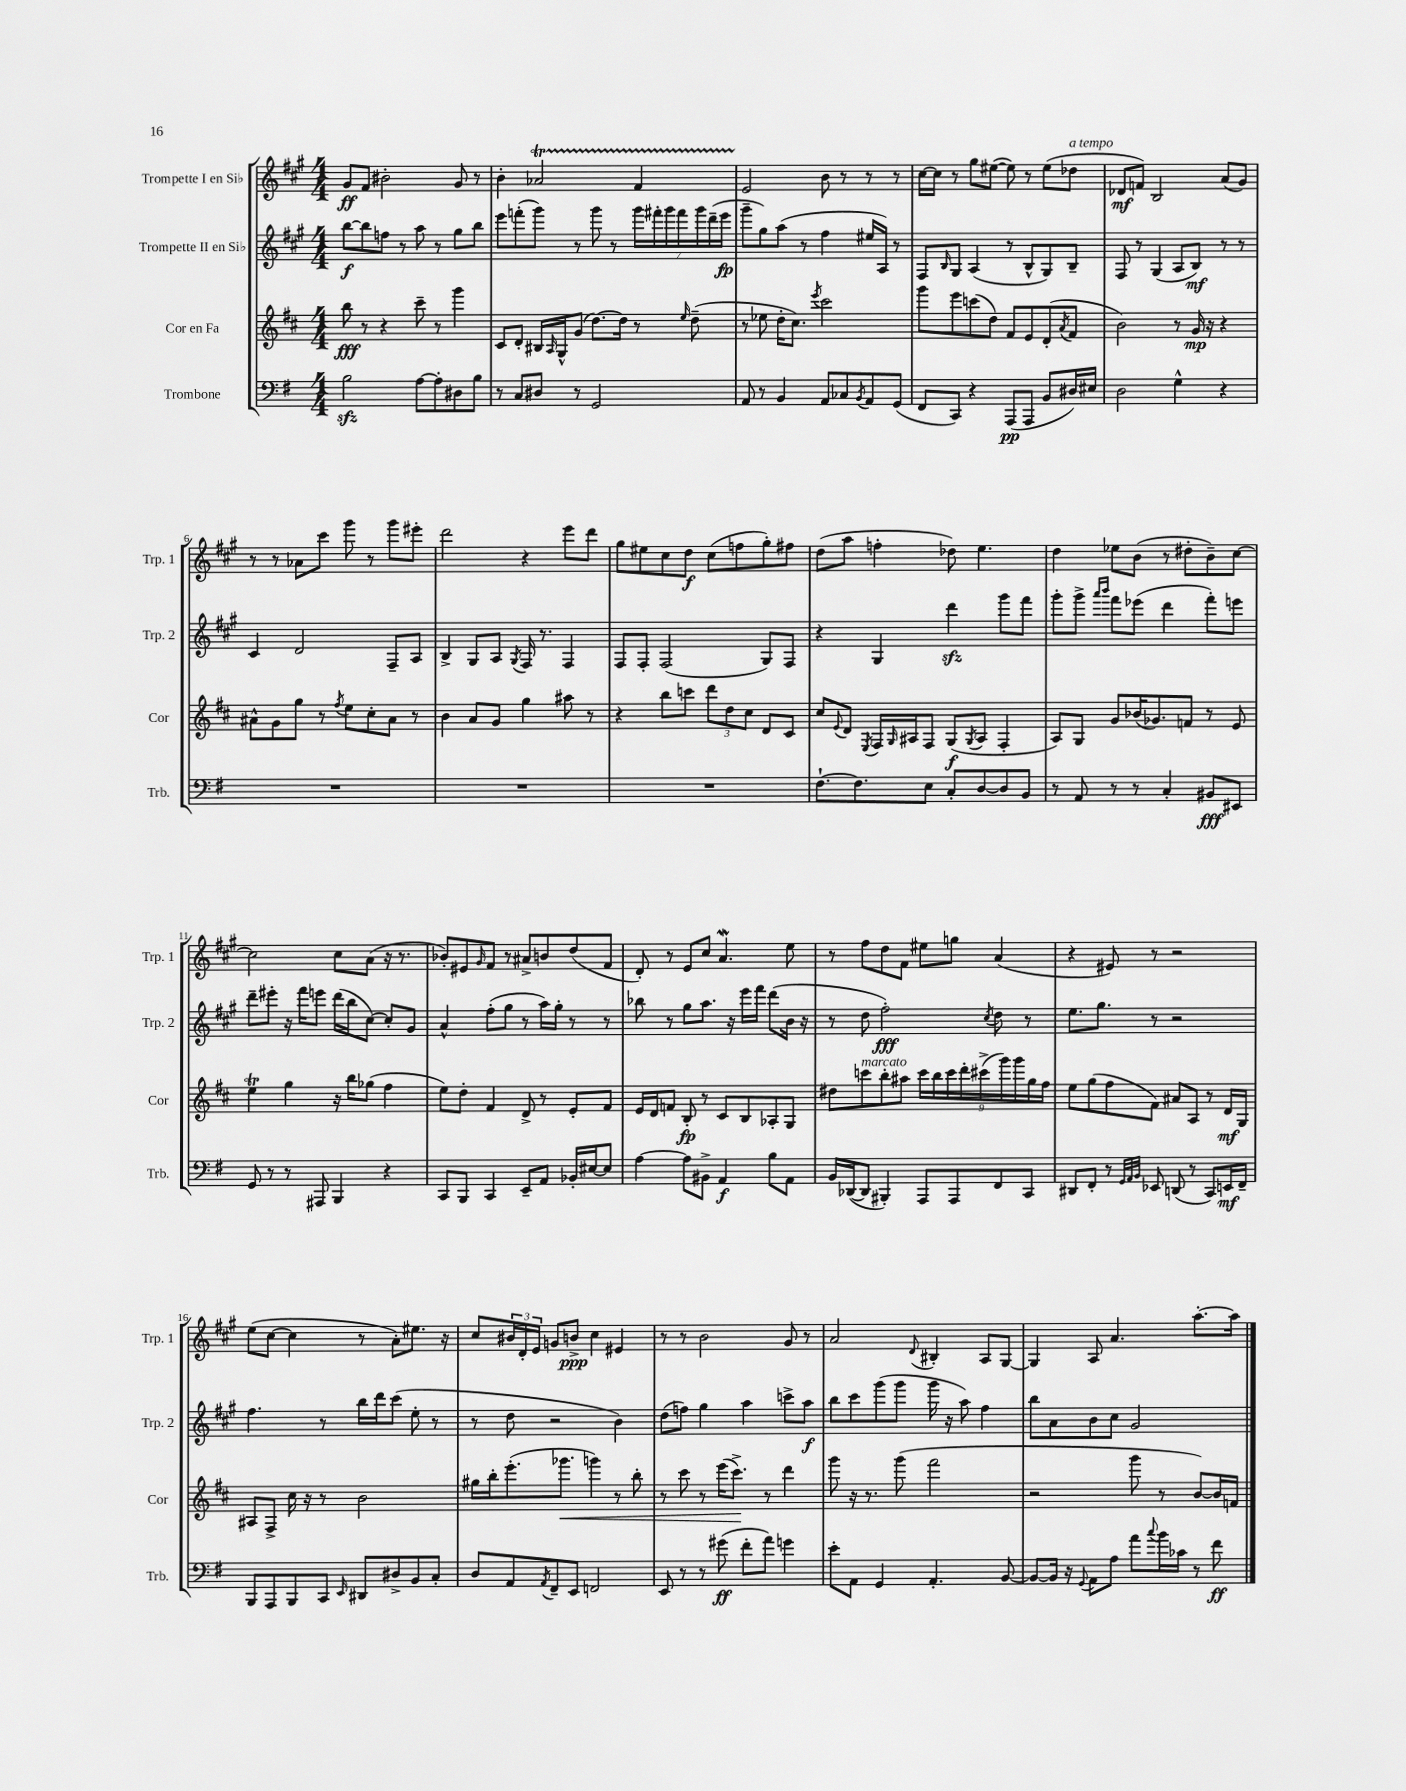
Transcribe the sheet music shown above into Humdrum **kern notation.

**kern	**kern	**kern	**kern
*staff4	*staff3	*staff2	*staff1
*clefF4	*clefG2	*clefG2	*clefG2
*k[f#]	*k[f#c#]	*k[f#c#g#]	*k[f#c#g#]
*M4/4	*M4/4	*M4/4	*M4/4
2B	8bb	[8bb	8g#
.	8r	8bb]	8f#
.	4r	8ff	2b#'
.	.	8r	.
[8A	8ccc#~	8aa	.
8A']	8r	8r	.
8D#	4ggg	8gg#	8g#
8B	.	8bb	8r
=	=	=	=
8r	8c#	8eee	4b'
8C	8d'	(8fff'	.
8D#	16B#	8ggg#)	2a-
.	16qqA	.	.
.	16G^^	.	.
8r	(8g	8r	.
2GG	[8.dd)	8ggg#	.
.	.	8r	.
.	16dd]	.	.
.	8r	28ggg#	4f#
.	.	28fff#'	.
.	.	28ggg#	.
.	.	28fff#	.
.	16qqee	.	.
.	(8dd~	.	.
.	.	28ggg#	.
.	.	(28ddd~	.
.	.	28eee	.
=	=	=	=
8AA	8r	8ggg#~	2e
8r	8ee-	8gg#)	.
4BB	16dd'	(8aa	.
.	8.cc#)	.	.
.	.	8r	.
.	8qeee	.	.
8AA	2ccc#	4ff#	8b
8C-	.	.	8r
8qBB	.	.	.
8AA	.	16ee#	8r
.	.	16A)	.
(8GG	.	8r	8r
=	=	=	=
8FF#	8ggg	8F#	[16cc#
.	.	.	16cc#]
.	.	16qqB	.
8CC)	8eee	8G#	8r
4r	(8ccc	(4A	8gg#
.	8dd)	.	([8ee#
(8AAA	8f#	8r	8ee#])
8AAA	8e	8B^^	8r
8BB	(8d'	8G#)	(8ee#
.	8qa	.	.
16D#)	8f#	8B~	8dd-
16E#	.	.	.
=	=	=	=
2D	2b)	8F#	8d-
.	.	8r	8f)
.	.	(4G#	2B
4G^^	8r	8A	.
.	16g	8B)	.
.	16r	.	.
4r	4r	8r	(8a
.	.	8r	8g#)
=	=	=	=
1r	8a#^^	4c#	8r
.	8g	.	8r
.	8gg	2d	8a-
.	8r	.	8ccc#
.	8qff#	.	.
.	8ee	.	8ggg#
.	8cc#'	.	8r
.	8a#	8F#~	8ggg#
.	8r	8A	8eee#'
=	=	=	=
1r	4b	4B^	2ddd
.	8a	8G#	.
.	8g	8A	.
.	.	8qG#	.
.	4gg	16F#	4r
.	.	8.r	.
.	8aa#	4F#	8eee
.	8r	.	8ddd
=	=	=	=
1r	4r	8F#	8gg#
.	.	8F#'	8ee#
.	8bb	(2F#	8cc#
.	8ccc	.	8dd
.	12ddd	.	(8cc#
.	12dd	.	.
.	.	.	8ff
.	12cc#	.	.
.	8d	8G#)	8gg#')
.	8c#	8F#	8ff#
=	=	=	=
[8.F#`	8cc#	4r	(8dd
.	8qqe	.	.
.	8d	.	8aa
8.F#]	.	.	.
.	8qE	.	.
.	16F#	4G#	4ff'
.	16qqG	.	.
.	16A#	.	.
8E	8F#	.	.
8C'	(8G	4ddd	8dd-)
.	8qG	.	.
[8D	8A#	.	4.ee
8D]	4F#'	8ggg#	.
8BB	.	8fff#	.
=	=	=	=
8r	8A)	8ggg#'	4dd
8AA	8G	8ggg#^	.
.	.	16qqaaa	.
.	.	16qqbbb	.
8r	8g	8fff#	8ee-
8r	(16b-	(8eee-	(8b
.	8.g-)	.	.
4C'	.	4ddd	8r
.	8f	.	8dd#'
8BB#	8r	8fff#')	8b~)
8EE#	8e	8eee	[8cc#
=	=	=	=
8GG	4ee	8ddd~	2cc#]
8r	.	8eee#'	.
8r	4gg	16r	.
.	.	16fff#	.
8AAA#	.	8eee	.
4BBB	16r	(16ddd	8cc#
.	16bb	16bb	.
.	(8gg-	[8cc#)	(8a
4r	4ff#	8cc#']	16r
.	.	.	8.r
.	.	8g#	.
=	=	=	=
8CC	8ee)	4a^^	8b-')
8BBB	8dd'	.	8e#
.	.	.	16qqg#
4CC	4f#	(8ff#'	8f#
.	.	8gg#	8r
8EE~	8d^	8r	8a#^
8AA	8r	16aa)	8b
.	.	16gg#'	.
16BB-'	8e'	8r	(8dd
[16E#	.	.	.
8E#]	8f#	8r	8f#
=	=	=	=
[4A	16e	8bb-	8d')
.	16d	.	.
.	8f	8r	8r
8A]	8B'	8gg#	8e
8BB#^	8r	8.aa	8cc#
4AA	8c#	.	4.a
.	.	16r	.
.	8B	16eee	.
.	.	16fff#	.
8B	8A-'	(8ddd	.
8AA	8G	16b	8ee
.	.	16r	.
=	=	=	=
16BB	8dd#	8r	8r
([16DD-	.	.	.
8DD-]	8ccc	8dd	8ff#
4BBB#')	8bb'	2ff#')	8dd
.	8aa#	.	8f#
8AAA	18ccc	.	8ee#
.	18bb	.	.
.	18ccc	.	.
8AAA	.	.	8gg
.	18ddd'	.	.
.	(18ccc#^	.	.
.	.	8qcc#	.
8FF#	.	8dd	(4a
.	18ggg)	.	.
.	18ggg	.	.
8CC	.	8r	.
.	18gg	.	.
.	18ff#	.	.
=	=	=	=
8DD#	8ee	8.ee	4r
8FF#'	(8gg	.	.
.	.	8.gg#	.
8r	8ff#	.	8e#)
32qqGG	.	.	.
32qqAA	.	.	.
32qqBB	.	.	.
8EE-	8f#)	8r	8r
(8DD	8a#	2r	2r
8r	8A	.	.
8CC)	8r	.	.
16EE	16d	.	.
16FF#~	16G	.	.
=	=	=	=
8BBB	8A#	4.ff#	(8ee
8AAA	8F#^	.	[8cc#
8BBB	16cc#	.	4cc#]
.	16r	.	.
8CC	8r	8r	.
16qqEE	.	.	.
8DD#	2b	16bb	8r
.	.	16ddd	.
8D#^	.	(8ccc#	8a')
8BB	.	8ee'	8.ee#
8C'	.	8r	.
.	.	.	16r
=	=	=	=
8D	16gg#	8r	8cc#
.	16bb'	.	.
8AA	(8.eee'	8dd	24b#
.	.	.	24d'
.	.	.	24e
8qAA	.	.	.
8FF#~	.	2r	8g
.	8.ggg-	.	.
8EE	.	.	8b^
2FF	4ggg)	.	4cc#
.	8r	4b)	4e#
.	8bb'	.	.
=	=	=	=
8EE	8r	(8dd	8r
8r	8ccc#	8ff)	8r
8r	8r	4gg#	2b
(8g#	(16eee	.	.
.	8.ccc#^)	.	.
8f#'	.	4aa	.
8a)	8r	.	.
4g	4ddd	8ccc^	8g#
.	.	8aa	8r
=	=	=	=
8e'	8ggg	8bb	2a
8AA	16r	8ccc#	.
.	8.r	.	.
4GG	.	(8ggg#	.
.	(8ggg	8ggg#	.
.	.	.	8qqd
4.AA'	2fff#	16ggg#	4B#'
.	.	16r	.
.	.	8aa)	.
.	.	4ff#	8A
[8BB	.	.	[8G#
=	=	=	=
8BB_	2r	8bb	4G#]
16BB]	.	8a	.
16r	.	.	.
8qqGG	.	.	.
8AA	.	8b	8A
8A	.	8cc#	4.a
8a	8ggg	2g#	.
8qqcc	.	.	.
16b	8r	.	.
16c-	.	.	.
8r	[8b)	.	[8.aa'
8f#	16b]	.	.
.	16f	.	16aa]
==	==	==	==
*-	*-	*-	*-
